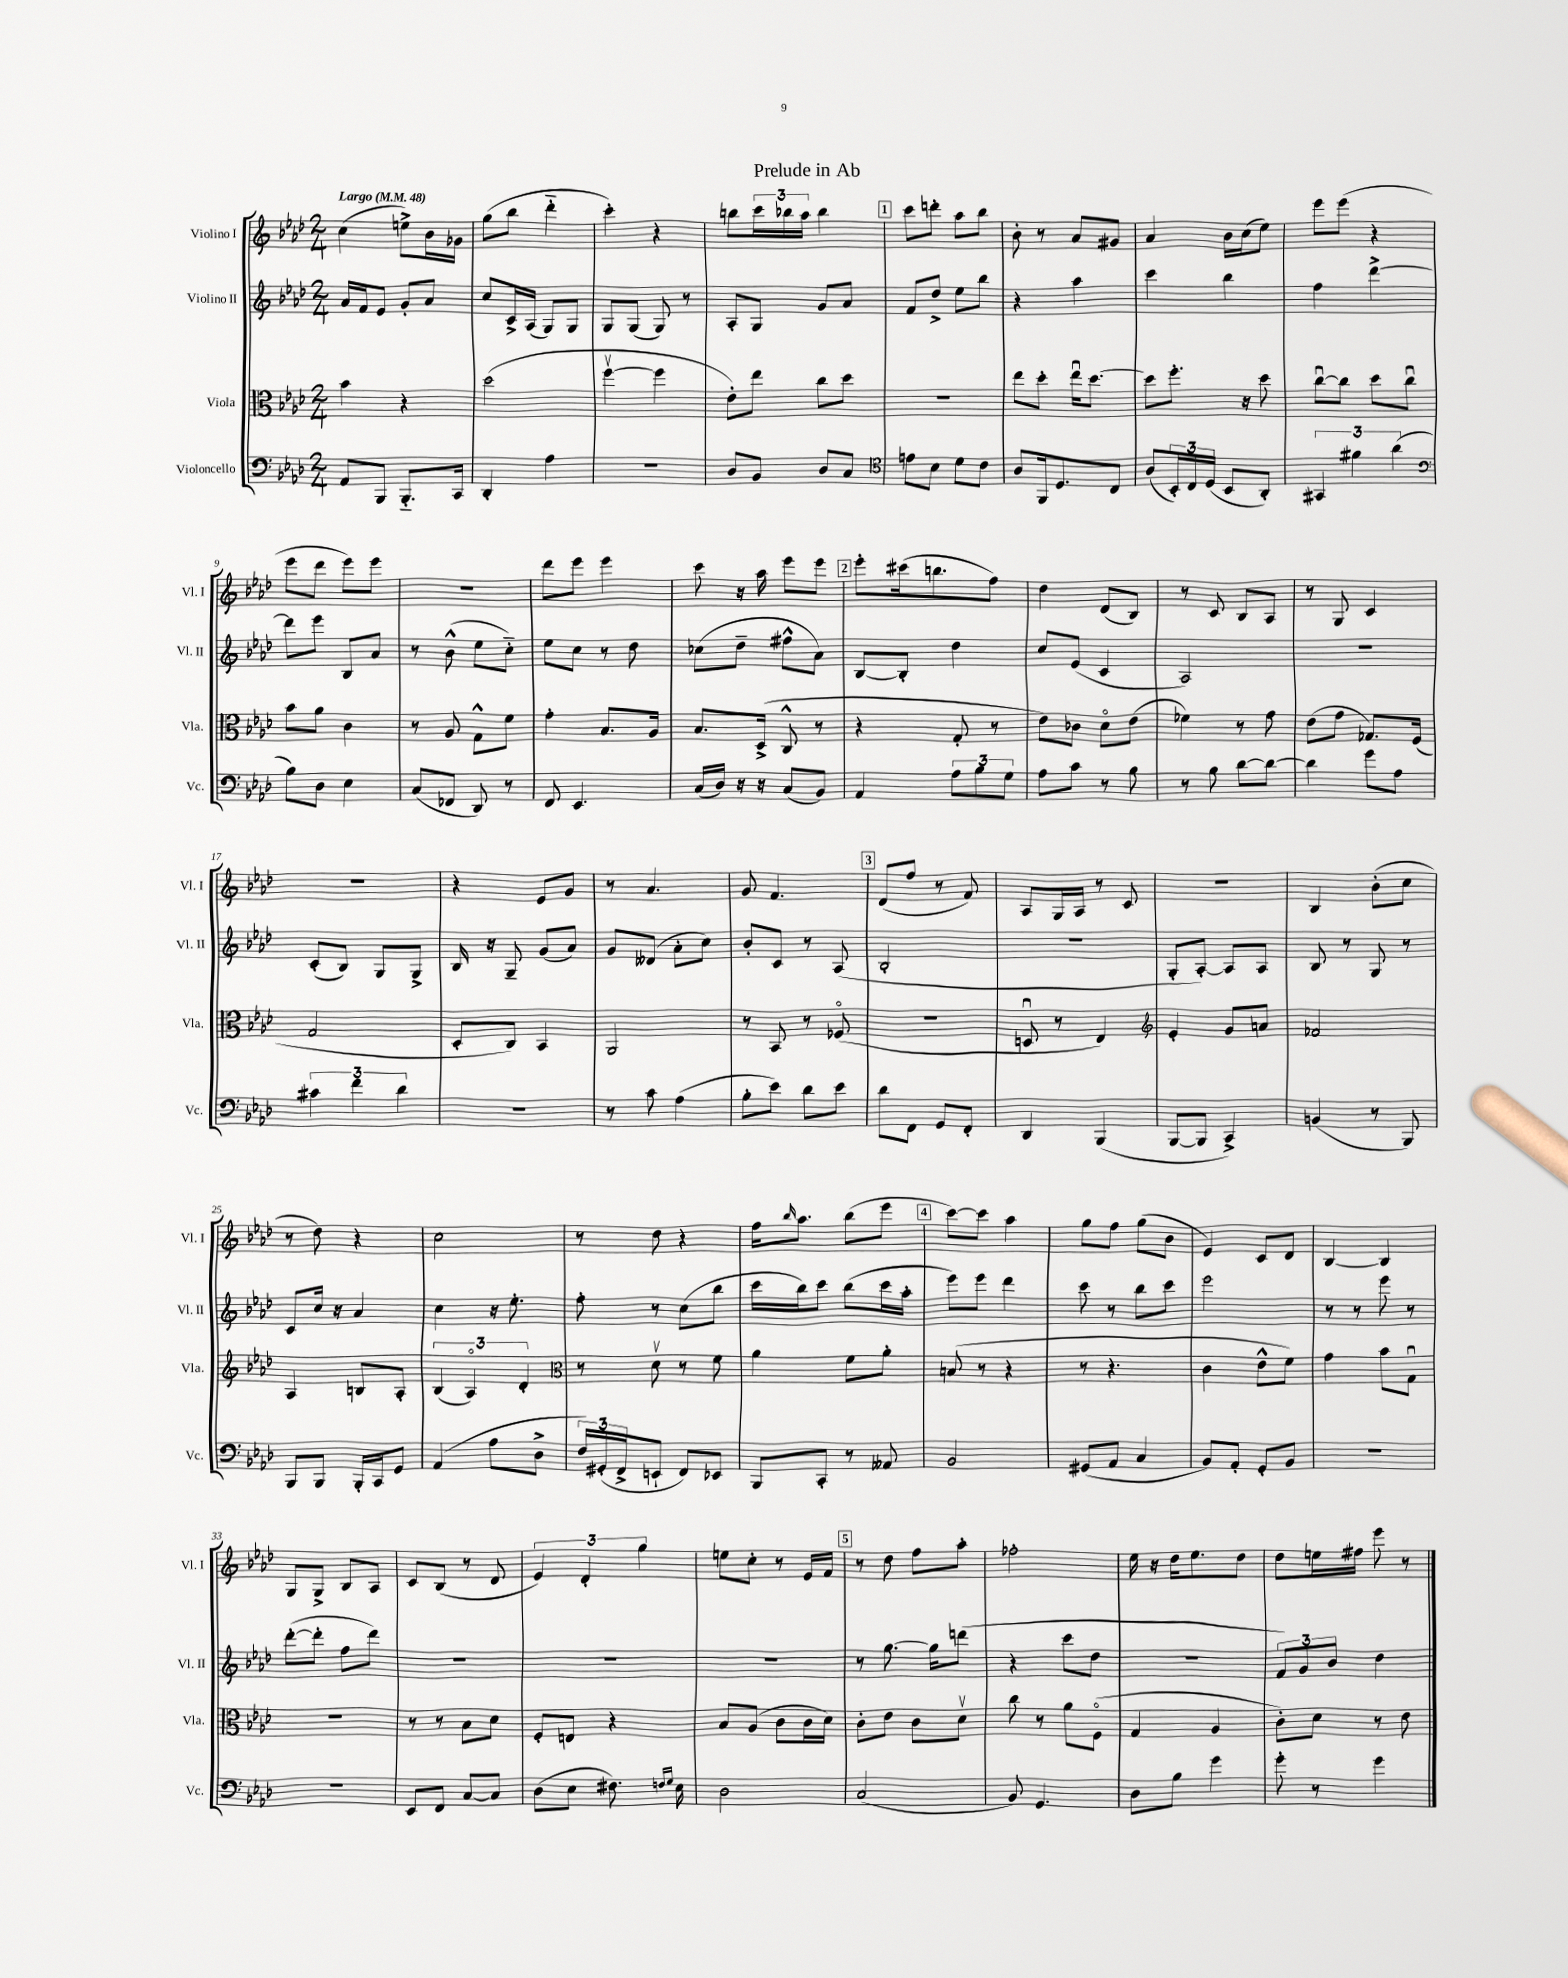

**kern	**kern	**kern	**kern
*staff4	*staff3	*staff2	*staff1
*clefF4	*clefC3	*clefG2	*clefG2
*k[b-e-a-d-]	*k[b-e-a-d-]	*k[b-e-a-d-]	*k[b-e-a-d-]
*M2/4	*M2/4	*M2/4	*M2/4
*MM48	*MM48	*MM48	*MM48
8AA-/L	4b-\	16a-/LL	(4cc\
.	.	16f/J	.
8BBB-/J	.	8e-/J	.
8.BBB-'~/L	4r	8g'/L	8ee^\L)
.	.	8a-/J	16b-\L
16CC/Jk	.	.	16g-\JJ
=	=	=	=
4DD-'/	(2dd-\	8cc/L	(8gg\L
.	.	16c^/L	8bb-\J
.	.	(16A-/JJ	.
4A-\	.	8G/L)	4ddd-'~\
.	.	8G/J	.
=	=	=	=
2r	[4ffv\	8G/L	4ccc'\)
.	.	(8G/J	.
.	4ff\]	8G/)	4r
.	.	8r	.
=	=	=	=
8D-/L	8e-'\L)	8A-'/L	8bb\L
8BB-/J	8ee-\J	8G/J	24ccc\L
.	.	.	24bb-\
.	.	.	24aa-\JJ
8D-/L	8cc\L	8g/L	4bb-\
8C/J	8dd-\J	8a-/J	.
=	=	=	=
*clefC4	*	*	*
8e\L	2r	8f/L	8ccc\L
8B-\J	.	8dd-^/J	8ddd'\J
8d-\L	.	8ee-\L	8aa-\L
8c\J	.	8bb-\J	8bb-\J
=	=	=	=
8A-/L	8ee-\L	4r	8b-'\
16FF/k	8dd-'\J	.	8r
8.D-/	.	.	.
.	16ee-u\LK	4aa-\	8a-/L
.	[8.dd-\J	.	.
8C/J	.	.	8g#/J
=	=	=	=
(8A-/L	8dd-\]L	4ccc\	4a-/
24BB-'/L)	8.ff'\J	.	.
24C/	.	.	.
(24D-/JJ	.	.	.
8BB-/L	.	4bb-\	16b-\LL
.	16r	.	(16cc\J
8AA-'/J)	8dd-\	.	8ee-\J)
=	=	=	=
6GG#/	[8ccu\L	4ff\	8eee-\L
.	8cc\]J	.	(8eee-\J
6f#\	.	.	.
.	8dd-\L	[4ddd-^\	4r
(6a-\	.	.	.
.	8ccu\J	.	.
=	=	=	=
*clefF4	*	*	*
8B-\L)	8b-\L	8ddd-\]L	8eee-\L
8D-\J	8a-\J	8eee-\J	8ddd-\J
4E-\	4c\	8B-/L	8eee-\L)
.	.	8a-/J	8eee-\J
=	=	=	=
(8C/L	8r	8r	2r
8FF-/J	8A-/	(8b-^^\	.
8DD-/)	8G^^\L	8ee-\L	.
8r	8f\J	8cc'~\J)	.
=	=	=	=
8FF/	4g'\	8ee-\L	8ddd-\L
4.EE-/	.	8cc\J	8eee-\J
.	8.B-/L	8r	4eee-\
.	.	8dd-\	.
.	16A-/Jk	.	.
=	=	=	=
(16C/LL	8.B-/L	(8cc-\L	8ccc\
16D-/JJ)	.	.	.
16r	.	8dd-~\J	16r
16r	(16D-^/Jk	.	16aa-\
(8C/L	8C^^/	8ff#^^\L	8eee-\L
8BB-/J)	8r	8a-\J)	8eee-\J
=	=	=	=
4AA-/	4r	[8B-/L	8eee-'\L
.	.	8B-'/]J	(16ccc#\k
.	.	.	8.bb\
12A-\L	8G'/	4dd-\	.
12B-\	.	.	.
.	8r	.	8ff\J)
12G\J	.	.	.
=	=	=	=
8A-\L	8e-\L)	8cc/L	4dd-\
8c\J	8c-\J	(8e-/J	.
8r	8d-o\L	4c/	(8d-/L
8B-\	(8e-\J	.	8B-/J)
=	=	=	=
8r	4f-\)	2A-/)	8r
8B-\	.	.	8c/
[8d-\L	8r	.	8B-/L
8d-\_J	8g\	.	8A-/J
=	=	=	=
4d-\]	(8e-\L	2r	8r
.	8g\J	.	8G/
8g\L	8.G-/L)	.	4c/
8A-\J	.	.	.
.	(16F/Jk	.	.
=	=	=	=
6c#\	2G/	(8c'/L	2r
.	.	8B-/J)	.
6f\	.	.	.
.	.	8G/L	.
6d-\	.	.	.
.	.	8G^/J	.
=	=	=	=
2r	8D-'/L	16B-/	4r
.	.	16r	.
.	8C/J)	8G~/	.
.	4BB-/	(8g/L	8e-/L
.	.	8a-/J)	8g/J
=	=	=	=
8r	2AA-/	8g/L	8r
8c\	.	(8d--/J	4.a-/
(4A-\	.	8a-'\L	.
.	.	8cc\J)	.
=	=	=	=
8B-'\L	8r	8b-'/L	8g/
8e-\J)	8BB-/	8c/J	4.f/
8d-\L	8r	8r	.
8e-\J	(8F-o/	(8A-/	.
=	=	=	=
8d-\L	2r	2B-'/	(8d-/L
8FF\J	.	.	8ff/J
8GG/L	.	.	8r
8FF'/J	.	.	8f/)
=	=	=	=
4DD-/	8Du/	2r	8A-/L
.	8r	.	16G/L
.	.	.	16A-/JJ
(4BBB-/	4E-/)	.	8r
.	.	.	8c/
=	=	=	=
*	*clefG2	*	*
[8BBB-/L	4e-'/	8G'/L	2r
8BBB-/]J	.	[8A-'/J)	.
4CC^/)	8g/L	8A-/]L	.
.	8a/J	8A-/J	.
=	=	=	=
(4BB/	2f-/	8B-/	4B-/
.	.	8r	.
8r	.	8G/	(8b-'\L
8BBB-/)	.	8r	8cc\J
=	=	=	=
8BBB-/L	4A-/	8c/L	8r
8BBB-/J	.	16cc/Jk	8dd-\)
.	.	16r	.
16BBB-'/LL	8B/L	4a-/	4r
16CC/J	.	.	.
8GG/J	8A-'/J	.	.
=	=	=	=
(4AA-/	(6B-/	4cc\	2cc\
.	6A-o/)	.	.
8A-\L	.	16r	.
.	.	8.ee-'\	.
.	6d-'/	.	.
8D-^\J	.	.	.
=	=	=	=
*	*clefC3	*	*
24F/LL)	8r	8ff'\	8r
(24GG#'/	.	.	.
24FF^/J	.	.	.
8EE`/J	8d-v\	8r	8dd-\
8FF/L)	8r	(8cc\L	4r
8EE-/J	8f\	8bb-\J	.
=	=	=	=
8BBB-/L	4a-\	16ccc\LL	16ff\LK
.	.	.	16qqbb-/
.	.	16bb-\J)	8.aa-\J
8CC'/J	.	8ccc\J	.
8r	8f\L	(8bb-\L	(8bb-\L
8AA--/	8a-'\J	16ccc\L	8eee-\J
.	.	16aa-'\JJ	.
=	=	=	=
2BB-/	(8B/	8eee-\L)	[8ccc\L)
.	8r	8eee-\J	8ccc\]J
.	4r	4ddd-\	4aa-\
=	=	=	=
(8GG#/L	8r	8ccc\	8gg\L
8AA-/J	4.r	8r	8ff\J
4C/	.	8bb-\L	(8gg\L
.	.	8ccc\J	8b-\J
=	=	=	=
8BB-/L)	4c\	2eee-\	4e-/)
8AA-'/J	.	.	.
8GG'/L	8e-^^\L	.	8c/L
8BB-/J	8f\J)	.	8d-/J
=	=	=	=
2r	4g\	8r	[4B-/
.	.	8r	.
.	8b-\L	8eee-\	4B-/]
.	8Gu\J	8r	.
=	=	=	=
2r	2r	([8ddd-'\L	8G/L
.	.	8ddd-'\]J	8G^/J
.	.	8ff\L	8B-/L
.	.	8ddd-\J)	8A-/J
=	=	=	=
8EE-/L	8r	2r	8c/L
8FF/J	8r	.	(8B-/J
[8C/L	8B-\L	.	8r
8C/]J	8d-\J	.	8d-/
=	=	=	=
(8D-\L	8F'/L	2r	6e-/)
8E-\J	8E/J	.	.
.	.	.	6d-'/
8.F#\)	4r	.	.
.	.	.	6gg\
16qqF/LL	.	.	.
16qqG/JJ	.	.	.
16E-\	.	.	.
=	=	=	=
2D-\	8B-/L	2r	8ee\L
.	(8A-/J	.	8cc'\J
.	8c\L	.	8r
.	16c\L	.	16e-/LL
.	16d-\JJ)	.	16f/JJ
=	=	=	=
(2C/	8c'\L	8r	8r
.	8e-\J	[8.gg\	8dd-\
.	8c\L	.	8ff\L
.	.	16gg\]LK	.
.	8d-v\J	(8ddd\J	8aa-'\J
=	=	=	=
8BB-/)	8cc\	4r	2ff-'\
4.GG/	8r	.	.
.	8a-\L	8ccc\L	.
.	(8Fo\J	8dd-\J	.
=	=	=	=
8D-\L	4G/	2r	16ee-\
.	.	.	16r
8B-\J	.	.	16dd-\LK
.	.	.	8.ee-\
4g\	4A-/	.	.
.	.	.	8dd-\J
=	=	=	=
8g'\	8c'\L)	12f/L)	8dd-\L
.	.	12g/	.
8r	8d-\J	.	16ee\L
.	.	12b-/J	.
.	.	.	16ff#\JJ
4g\	8r	4dd-\	8eee-\
.	8e-\	.	8r
==	==	==	==
*-	*-	*-	*-
